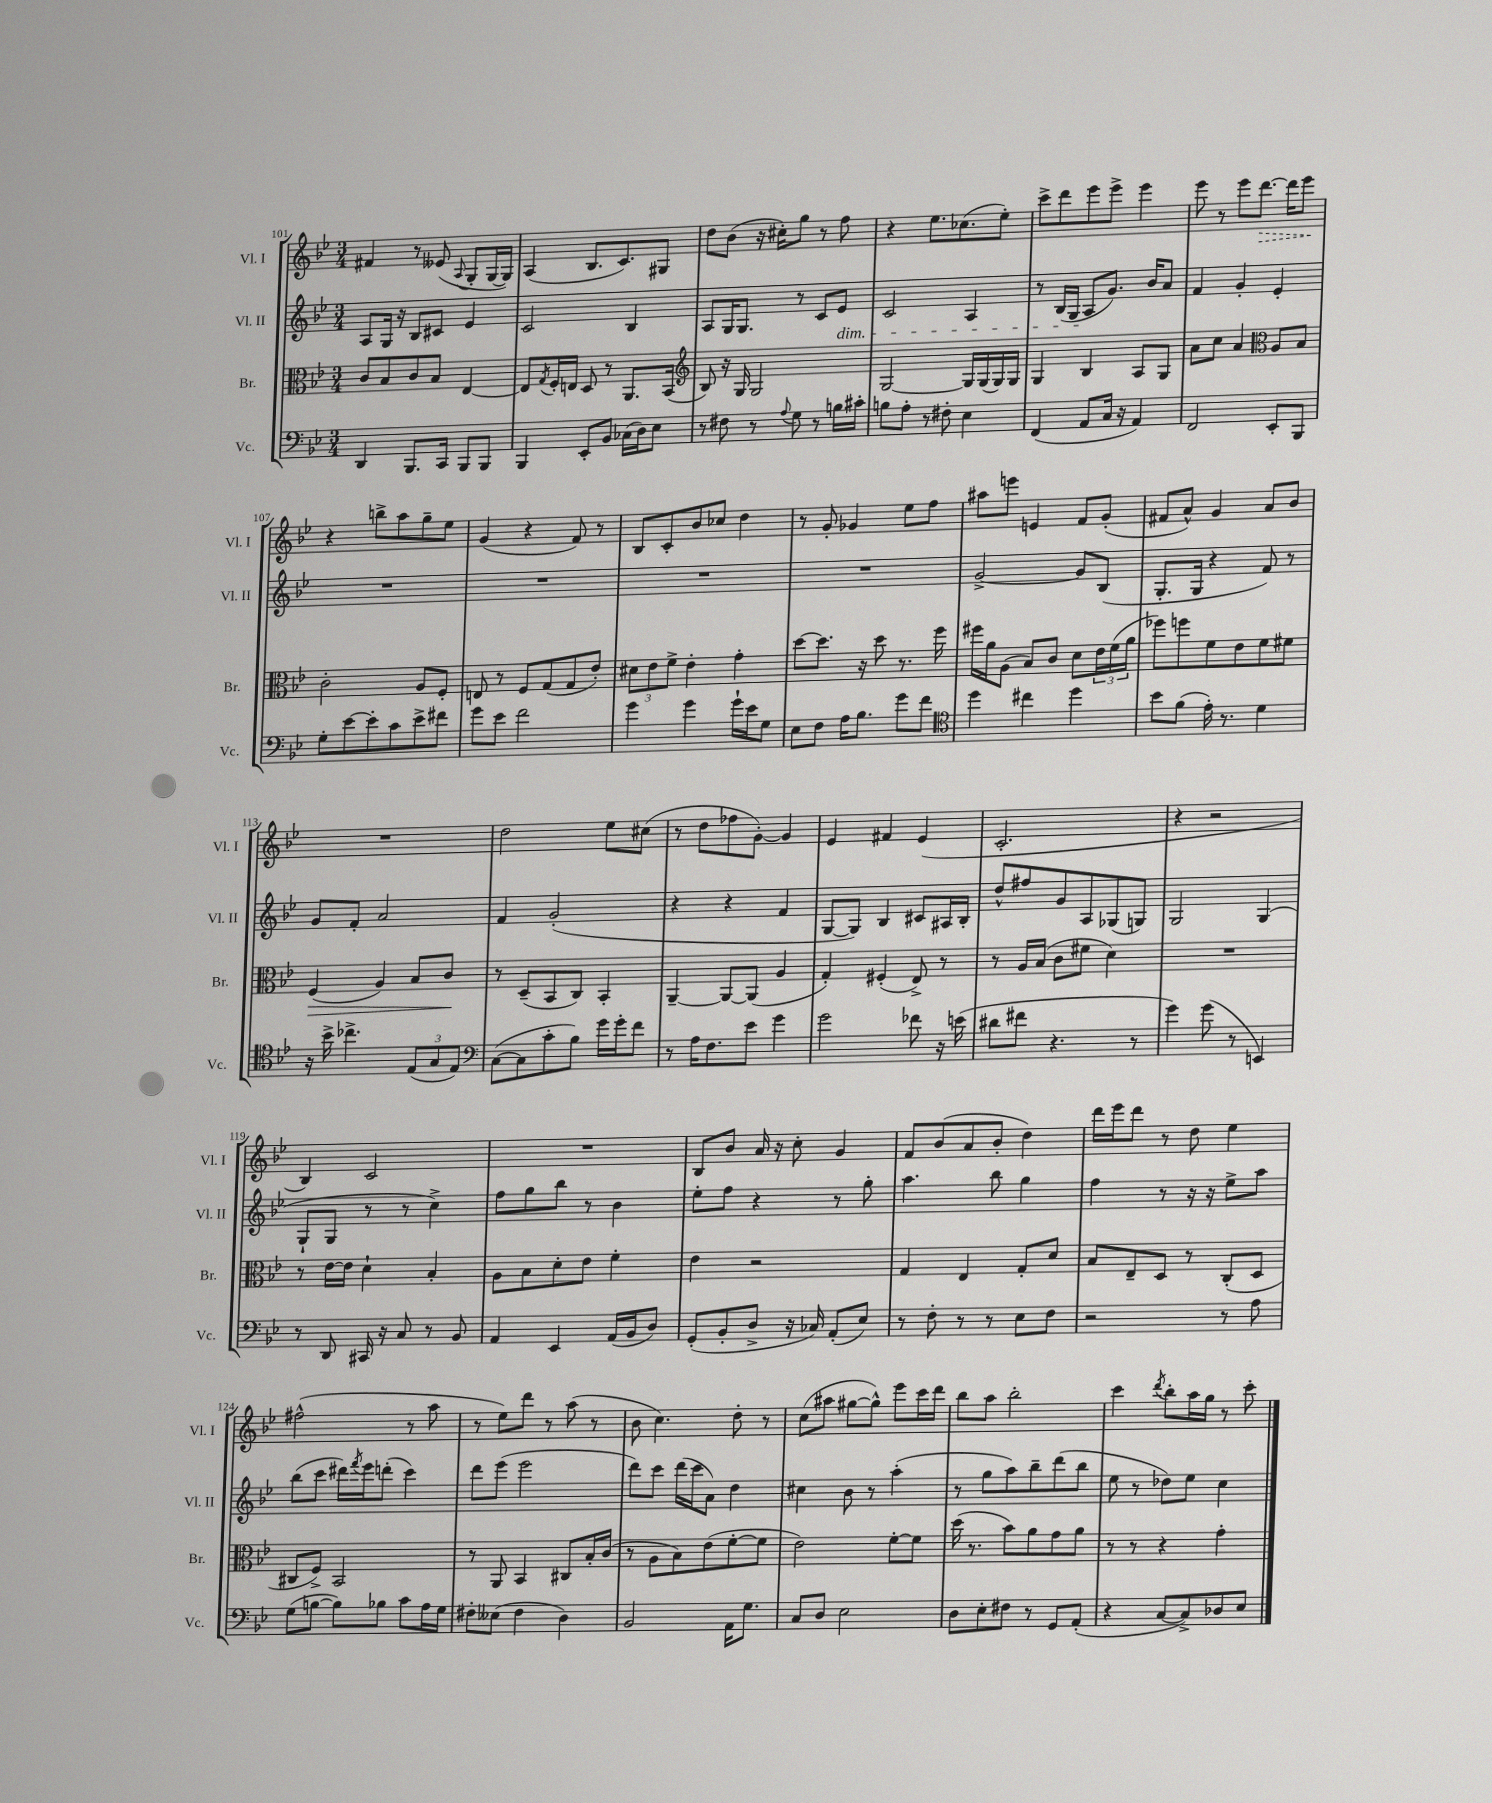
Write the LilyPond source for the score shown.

<<
\new StaffGroup <<
\new Staff = "s0" \with { instrumentName = "Vl. I" shortInstrumentName = "Vl. I" } {
    \clef treble \key bes \major \numericTimeSignature \time 3/4
    fis'4 r8 eeses'8( \appoggiatura { a8 } g8-. g16~ g16) |
    a4( bes8. c'8.) gis8 |
    d''8 bes'8( r16 cis''16-.) g''8 r8 f''8 |
    r4 ees''8. ces''8.( ees''8-.) |
    c'''8-> d'''8 ees'''8 ees'''8-> ees'''4 |
    ees'''8 r8 ees'''8 \once \override Hairpin.style = #'dashed-line d'''8.~\> d'''16 ees'''8\! |
    r4 b''8-> a''8 g''8-- ees''8 |
    g'4( r4 f'8) r8 |
    bes8 c'8-. bes'8 ces''8 d''4 |
    r8 g'8-. ges'4 ees''8 f''8 |
    ais''8 e'''8 e'4 f'8 g'8-.( |
    fis'8 a'8-^) g'4 a'8 bes'8 |
    R2. |
    d''2 ees''8 cis''8( |
    r8 d''8 fes''8 g'8~-.) g'4 |
    ees'4 fis'4 ees'4( |
    c'2.-. |
    r4 r2 |
    bes4) c'2 |
    R2. |
    bes8 bes'8 a'16 r16 c''8-. g'4 |
    f'8 bes'8( a'8 bes'8-. d''4) |
    d'''16 ees'''16 d'''8 r8 d''8 ees''4 |
    fis''2-^( r8 a''8 |
    r8 ees''8) d'''8 r8 a''8( r8 |
    bes'8 c''4.) d''8-. r8 |
    c''8( ais''8 gis''8~ gis''8-^) ees'''8 c'''16 d'''16 |
    bes''8 a''8 bes''2-. |
    c'''4 \acciaccatura { d'''8 } bes''8-. a''16 g''16 r8 c'''8-. \bar "|." |
}
\new Staff = "s1" \with { instrumentName = "Vl. II" shortInstrumentName = "Vl. II" } {
    \clef treble \key bes \major \numericTimeSignature \time 3/4
    a8 g16 r16 bes8 cis'8 ees'4 |
    c'2 bes4 |
    a8 g16 g8. r8 c'8 ees'8\dim |
    c'2 a4 |
    r8 bes16( g16 a8\! g'8.) bes'16 a'8 |
    f'4 g'4-. ees'4-. |
    R2. |
    R2. |
    R2. |
    R2. |
    g'2~-> g'8 bes8( |
    g8.-. g16 r4 f'8) r8 |
    g'8 f'8-. a'2 |
    f'4 g'2-.( |
    r4 r4 f'4 |
    g8~ g8) bes4 cis'8 ais16 bes16-. |
    d''8-^ fis''8 g'8 a8 ges8( g8) |
    g2 g4( |
    g8-! g8 r8 r8 c''4->) |
    f''8 g''8 bes''8 r8 bes'4 |
    ees''8-. f''8 r4 r8 g''8-. |
    a''4. bes''8 g''4 |
    f''4 r8 r16 r16 ees''8-> a''8 |
    bes''8( c'''8 dis'''16) \acciaccatura { f'''8 } ees'''16 d'''8-.( c'''4) |
    d'''8 ees'''8( ees'''2 |
    d'''8) c'''8 d'''16( c'''16 a'8) d''4 |
    cis''4 bes'8 r8 a''4-.( |
    r8 g''8 a''8) bes''8-- d'''8( bes''8 |
    ees''8 r8 des''8) ees''8 c''4 \bar "|." |
}
\new Staff = "s2" \with { instrumentName = "Br." shortInstrumentName = "Br." } {
    \clef alto \key bes \major \numericTimeSignature \time 3/4
    c'8 bes8 c'8 bes8 ees4~ |
    ees8 \acciaccatura { g8 } f16-. e16 d8 r8 a,8. bes,16( |
    \clef treble bes8) r16 g16 g2 |
    g2~ g16 g16( g16) g16 |
    g4 bes4 a8 g8 |
    a'8 c''8 a'4 \clef alto a8 bes8 |
    c'2-. a8 f8-. |
    e8 r8 f8 g8( g8 ees'8-.) |
    \tuplet 3/2 { dis'8 ees'8 f'8-> } ees'4-. g'4-. |
    d''8~ d''8. r16 d''8 r8. f''16 |
    fis''16 a'16 a8( bes8) c'8 d'8 \tuplet 3/2 { ees'16 f'16( a'16 } |
    fes''8) f''8 f'8 ees'8 f'8 fis'8 |
    f4\>( a4) bes8 c'8\! |
    r8 d8--( bes,8 c8) bes,4-. |
    a,4~-- a,8~ a,8( a4 |
    g4-.) fis4-.( ees8->) r8 |
    r8 a16 bes16( c'8 fis'8 d'4) |
    R2. |
    r8 ees'16~ ees'16 d'4-! bes4-. |
    a8 bes8 d'8-. ees'8 f'4-. |
    ees'4 r2 |
    g4 ees4 g8-. d'8 |
    bes8 ees8-- d8 r8 c8-.( d8 |
    cis8 f8->) bes,2 |
    r8 a,8 bes,4 cis8 bes16-. c'16( |
    r8 a8 bes8) ees'8( f'8~-. f'8 |
    ees'2) f'8~-. f'8 |
    d''16( r8. bes'8) a'8 g'8 a'8 |
    r8 r8 r4 g'4-. \bar "|." |
}
\new Staff = "s3" \with { instrumentName = "Vc." shortInstrumentName = "Vc." } {
    \clef bass \key bes \major \numericTimeSignature \time 3/4
    d,4 bes,,8. c,16 bes,,8 bes,,8 |
    bes,,4 ees,8-. bes,8 ces16( d16) ees8 |
    r8 fis8 r8 \appoggiatura { a8 } g8 r8 b16 cis'16-. |
    b8 a8-. r8 fis8-. ees4 |
    f,4( a,8 c16 r16 a,4) |
    f,2 ees,8-. bes,,8 |
    g8-. ees'8~ ees'8-. c'8 ees'8-> fis'8 |
    g'8 ees'8 f'2 |
    g'4 g'4 g'16-! ees'16 g8 |
    ees8 f8 a16 bes8. g'8 f'8 |
    \clef tenor d''4 cis''4 d''4 |
    bes'8 f'8( ees'16-.) r8. d'4 |
    r16 bes'16-> ces''4.-> \tuplet 3/2 { ees8( g8 ees8) } |
    \clef bass c8~( c8 c'8-. bes8) g'16 g'16-. f'8 |
    r8 a16 f8. ees'8 g'4 |
    g'2 fes'8 r16 e'16( |
    dis'8 fis'8 r4. r8 |
    g'4) g'8( r8 e,4) |
    r8 d,8 cis,16 r16 c8 r8 bes,8 |
    a,4 ees,4 a,16( bes,16 d8) |
    g,8-.( bes,8-. d8-> r16 ces16) a,8-.( ees8) |
    r8 f8-. r8 r8 ees8 f8 |
    r2 r8 a8 |
    g8( b8~ b8) bes8 c'8 a16 g16 |
    fis8-. eeses8( fis4 d4) |
    bes,2 a,16 g8. |
    c8 d8 ees2 |
    d8 ees8-. fis8 r8 g,8 a,8-.( |
    r4 c8~ c8->) des8 ees8 \bar "|." |
}
>>
>>
\layout { \context { \Score currentBarNumber = #101 } }
